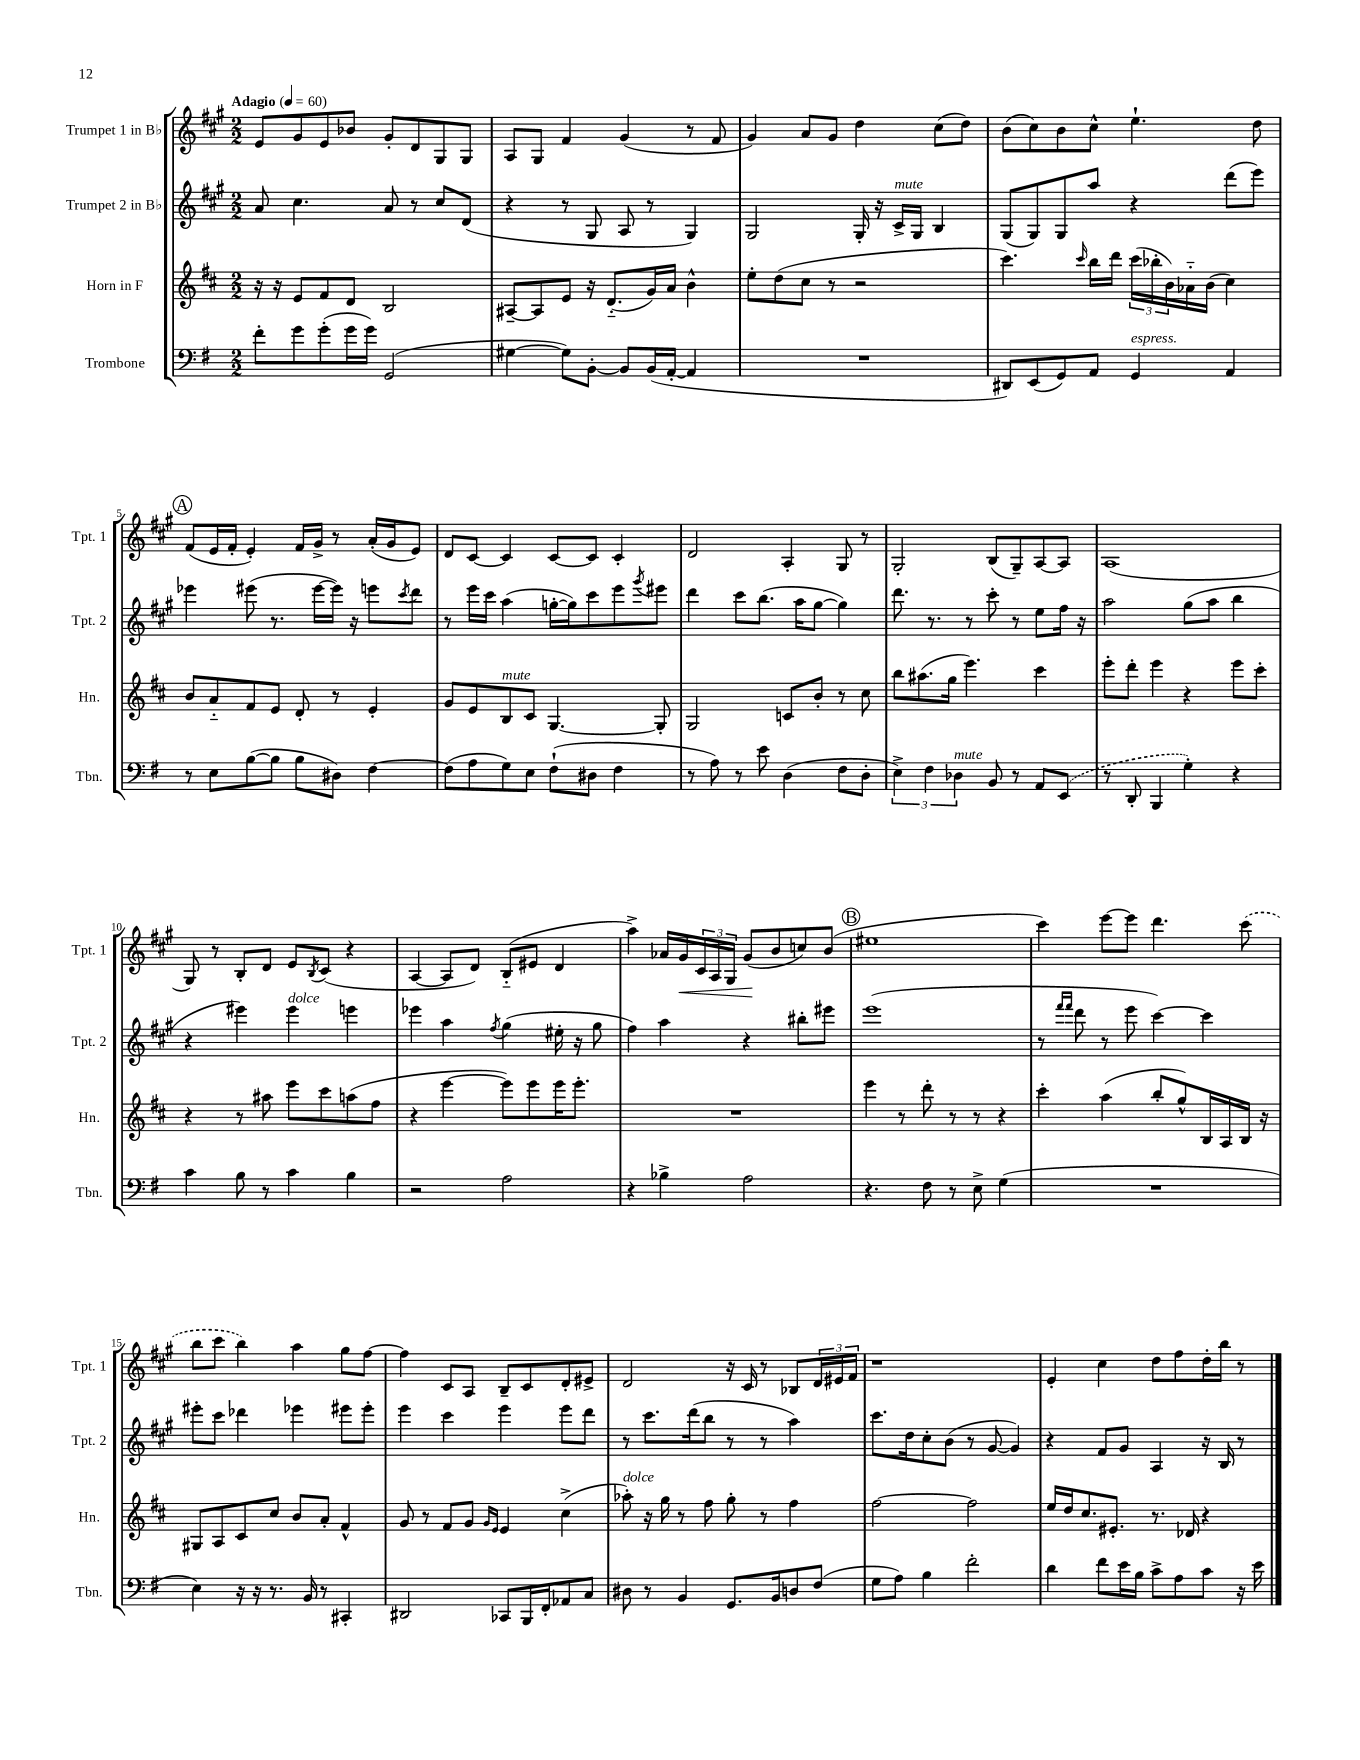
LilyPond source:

<<
\new StaffGroup <<
\new Staff = "s0" \with { instrumentName = "Trumpet 1 in Bb" shortInstrumentName = "Tpt. 1" } {
    \clef treble \key a \major \numericTimeSignature \time 2/2 \tempo "Adagio" 4 = 60
    e'8 gis'8 e'8 bes'8 gis'8-. d'8 gis8 gis8 |
    a8 gis8 fis'4 gis'4( r8 fis'8 |
    gis'4) a'8 gis'8 d''4 cis''8( d''8) |
    b'8( cis''8) b'8 cis''8-^ e''4.-! d''8 |
    \mark \markup { \circle "A" } fis'8( e'16 fis'16-. e'4-.) fis'16 gis'16-> r8 a'16-.( gis'16 e'8) |
    d'8 cis'8~ cis'4 cis'8~ cis'8 cis'4-. |
    d'2 a4-. gis8 r8 |
    gis2-. b8( gis8--) a8~ a8 |
    a1( |
    gis8) r8 b8-. d'8 e'8 \acciaccatura { b8 } cis'8( r4 |
    a4~ a8 d'8) b8-_( eis'8 d'4 |
    a''4->) aes'16 gis'16\< \tuplet 3/2 { cis'16 a16 gis16 } gis'8\!( b'8 c''8) b'8( |
    \mark \markup { \circle "B" } eis''1 |
    cis'''4) e'''8~ e'''8 d'''4. \once \slurDashed cis'''8( |
    b''8 cis'''8 b''4) a''4 gis''8 fis''8~ |
    fis''4 cis'8 a8 b8-- cis'8 d'8-. eis'8-> |
    d'2 r16 cis'16 r8 bes8 \tuplet 3/2 { d'16 eis'16 fis'16 } |
    r1 |
    e'4-. cis''4 d''8 fis''8 d''16-. b''16 r8 \bar "|." |
}
\new Staff = "s1" \with { instrumentName = "Trumpet 2 in Bb" shortInstrumentName = "Tpt. 2" } {
    \clef treble \key a \major \numericTimeSignature \time 2/2
    a'8 cis''4. a'8 r8 cis''8 d'8( |
    r4 r8 gis8 a8 r8 gis4) |
    gis2 gis16-. r16 cis'16->^\markup { \italic "mute" } gis16 b4 |
    gis8( gis8) gis8 a''8 r4 d'''8( e'''8) |
    \mark \markup { \circle "A" } ees'''4 eis'''8( r8. eis'''16~ eis'''16) r16 e'''8 \acciaccatura { cis'''8 } d'''8 |
    r8 e'''16 cis'''16 a''4( g''16~-. g''16) cis'''8 e'''8 \acciaccatura { gis'''8 } eis'''8 |
    d'''4 cis'''8 b''8.( a''16 gis''8~ gis''4) |
    d'''8. r8. r8 cis'''8-. r8 e''8 fis''16 r16 |
    a''2 gis''8( a''8 b''4 |
    r4 eis'''4) eis'''4^\markup { \italic "dolce" } e'''4 |
    ees'''4 a''4 \acciaccatura { fis''8 } gis''4( eis''16-. r16 gis''8 |
    fis''4) a''4 r4 bis''8-. eis'''8 |
    \mark \markup { \circle "B" } e'''1( |
    r8 \grace { fis'''16 fis'''16 } d'''8 r8 e'''8 cis'''4~) cis'''4 |
    eis'''8-. cis'''8 des'''4 ees'''4 eis'''8 eis'''8-. |
    e'''4 cis'''4 e'''4 e'''8 d'''8 |
    r8 cis'''8. d'''16( b''8 r8 r8 a''4) |
    cis'''8. d''16 cis''8-. b'8( r8 gis'8~ gis'4) |
    r4 fis'8 gis'8 a4 r16 b16 r8 \bar "|." |
}
\new Staff = "s2" \with { instrumentName = "Horn in F" shortInstrumentName = "Hn." } {
    \clef treble \key d \major \numericTimeSignature \time 2/2
    r16 r16 e'8 fis'8 d'8 b2 |
    ais8~-- ais8 e'8 r16 d'8.-_( g'16) a'16 b'4-^ |
    e''8-. d''8( cis''8 r8 r2 |
    cis'''4.) \grace { cis'''16 } b''16 d'''16 \tuplet 3/2 { cis'''16( bes''16-. b'16) } aes'16-_ b'16( cis''4) |
    \mark \markup { \circle "A" } b'8 a'8-_ fis'8 e'8 d'8-. r8 e'4-. |
    g'8 e'8 b8^\markup { \italic "mute" } cis'8 g4.~ g8-. |
    g2 c'8 b'8-. r8 cis''8 |
    b''8 ais''8.( g''16 e'''4.) cis'''4 |
    e'''8-. d'''8-. e'''4 r4 e'''8 cis'''8-. |
    r4 r8 ais''8 e'''8 cis'''8 a''8( fis''8 |
    r4 e'''4~ e'''8) e'''8 e'''16 e'''8.-. |
    R1 |
    \mark \markup { \circle "B" } e'''4 r8 d'''8-. r8 r8 r4 |
    cis'''4-. a''4( b''8-. g''8-^) b16 a16 b16 r16 |
    gis8 a8 cis'8 cis''8 b'8 a'8-. fis'4-^ |
    g'8 r8 fis'8 g'8 \grace { g'16 e'16 } e'4 cis''4->( |
    aes''8-.^\markup { \italic "dolce" }) r16 g''16 r8 fis''8 g''8-. r8 fis''4 |
    fis''2~ fis''2 |
    e''16 d''16 cis''8. eis'8.-. r8. des'16 r4 \bar "|." |
}
\new Staff = "s3" \with { instrumentName = "Trombone" shortInstrumentName = "Tbn." } {
    \clef bass \key g \major \numericTimeSignature \time 2/2
    fis'8-. g'8 g'8-.( g'16 g'16) g,2( |
    gis4~ gis8) b,8~-. b,8 b,16( a,16~-. a,4 |
    R1 |
    dis,8) e,8( g,8) a,8 g,4^\markup { \italic "espress." } a,4 |
    \mark \markup { \circle "A" } r8 e8 b8~( b8 b8 dis8) fis4~ |
    fis8( a8 g8) e8 fis8-!( dis8 fis4 |
    r8 a8) r8 e'8 d4( fis8 d8-. |
    \tuplet 3/2 { e4->) fis4 des4^\markup { \italic "mute" } } b,8 r8 a,8 \once \slurDashed e,8( |
    r8 d,8-. b,,4 g4-.) r4 |
    c'4 b8 r8 c'4 b4 |
    r2 a2 |
    r4 bes4-> a2 |
    \mark \markup { \circle "B" } r4. fis8 r8 e8-> g4( |
    R1 |
    e4) r16 r16 r8. b,16 r8 cis,4-. |
    dis,2 ces,8 b,,16 fis,16-. aes,8 c8 |
    dis8 r8 b,4 g,8. b,16 d8 fis8( |
    g8 a8) b4 fis'2-. |
    d'4 fis'8 e'16 b16 c'8-> a8 c'8 r16 e'16 \bar "|." |
}
>>
>>
